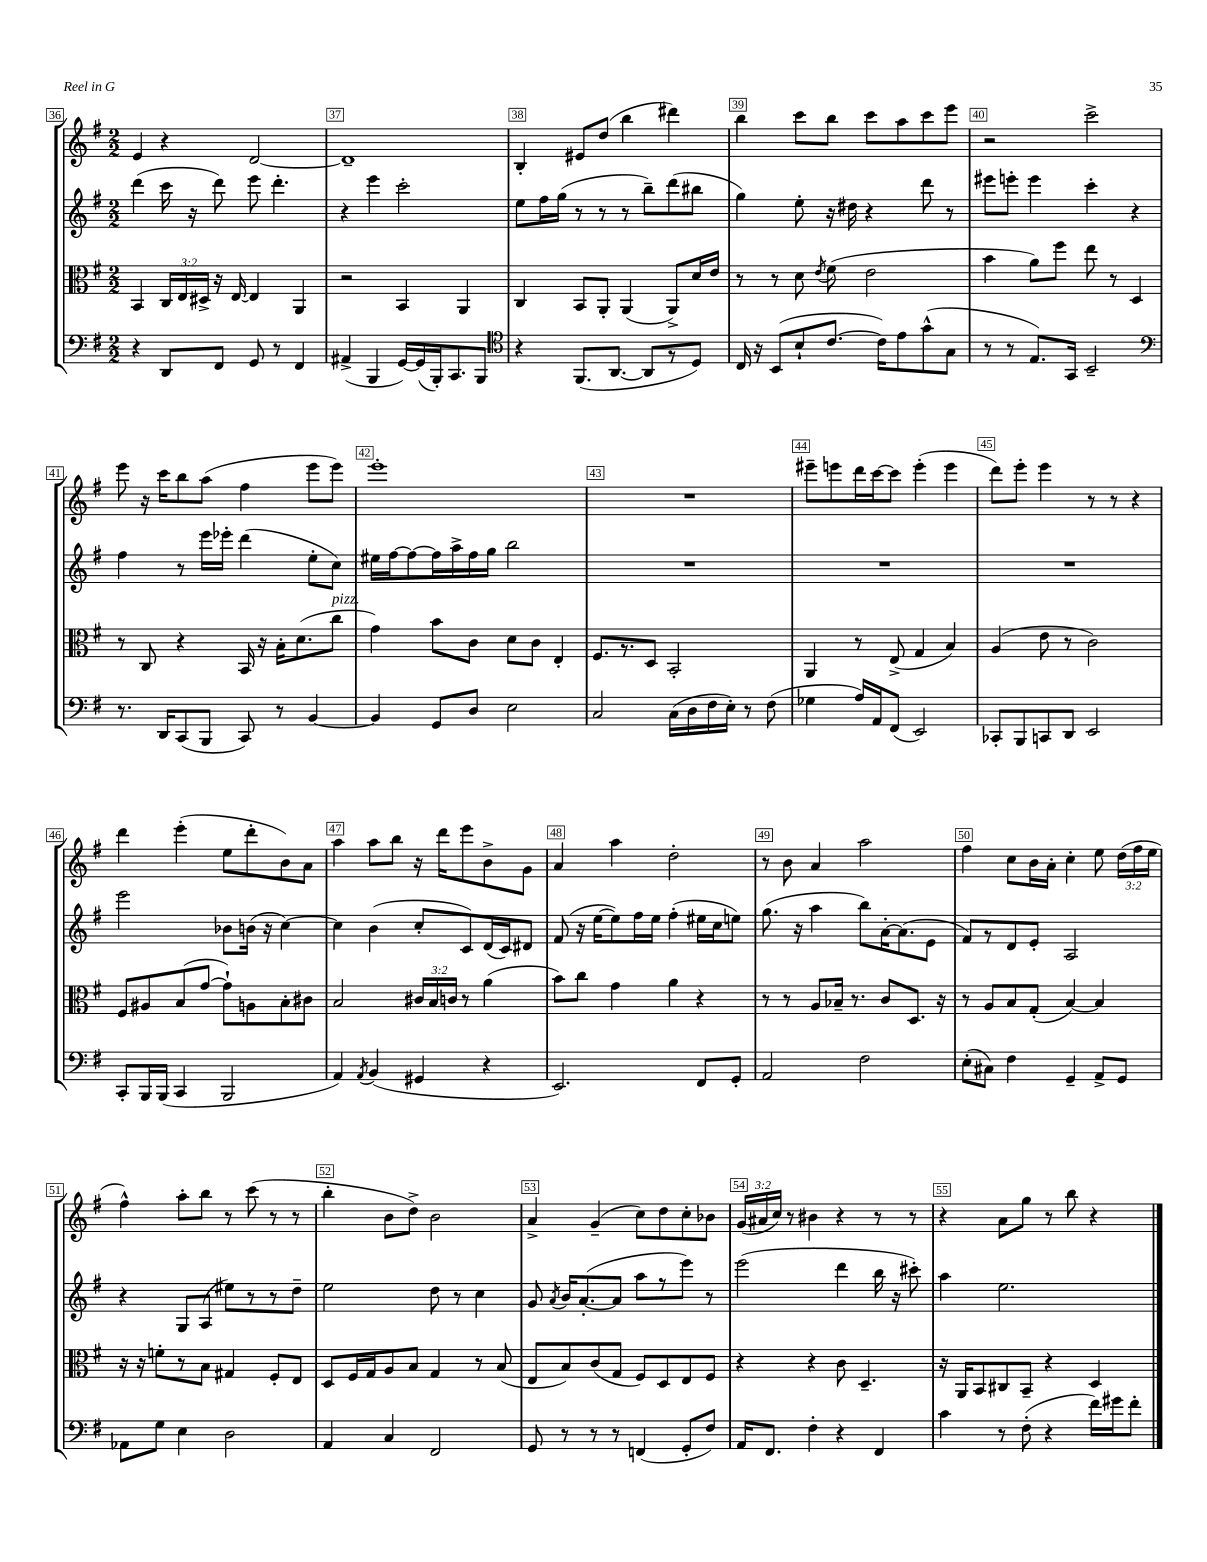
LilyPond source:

<<
\new StaffGroup <<
\new Staff = "s0" {
    \clef treble \key g \major \numericTimeSignature \time 2/2 \override Staff.TupletNumber.text = #tuplet-number::calc-fraction-text
    \autoBeamOff e'4 r4 d'2~ |
    d'1-- |
    b4-. eis'8[ d''8]( b''4 dis'''4) |
    b''4 c'''8[ b''8] c'''8[ a''8 c'''8 e'''8] |
    r2 c'''2-> |
    e'''8 r16 c'''16[ b''8 a''8]( fis''4 e'''8[ e'''8]) |
    e'''1-. |
    R1 |
    eis'''8[-- e'''8 d'''16 c'''16~ c'''8] e'''4-.( e'''4 |
    d'''8[) e'''8]-. e'''4 r8 r8 r4 |
    d'''4 e'''4-.( e''8[ d'''8-. b'8) a'8] |
    a''4 a''8[ b''8] r16 d'''16[ e'''8 b'8-> g'8] |
    a'4 a''4 d''2-. |
    r8 b'8 a'4 a''2 |
    fis''4 c''8[ b'16 a'16]-. c''4-. e''8 \tuplet 3/2 { d''16[( fis''16 e''16] } |
    fis''4-^) a''8[-. b''8] r8 c'''8( r8 r8 |
    b''4-. b'8[ d''8]->) b'2 |
    a'4-> g'4--( c''8[) d''8 c''8-. bes'8] |
    \tuplet 3/2 { g'16[( ais'16 c''16]) } r8 bis'4 r4 r8 r8 |
    r4 a'8[ g''8] r8 b''8 r4 \bar "|." |
}
\new Staff = "s1" {
    \clef treble \key g \major \numericTimeSignature \time 2/2
    \autoBeamOff d'''4( c'''16 r16 d'''8) e'''8 d'''4.-. |
    r4 e'''4 c'''2-. |
    e''8[ fis''16 g''16]( r8 r8 r8 b''8[--) d'''8( bis''8] |
    g''4) e''8-. r16 dis''16 r4 d'''8 r8 |
    eis'''8[ e'''8]-. e'''4 c'''4-. r4 |
    fis''4 r8 e'''16[ ees'''16]-. d'''4( e''8[-. c''8]) |
    eis''16[ fis''16~ fis''8~ fis''16 a''16-> fis''16 g''16] b''2 |
    R1 |
    R1 |
    R1 |
    e'''2 bes'8[ b'16]( r16 c''4~) |
    c''4 b'4( c''8[-. c'8) d'16( c'16) dis'8] |
    fis'8( r16 e''16[~ e''8) fis''16 e''16] fis''4-.( eis''16[ c''16 e''8]) |
    g''8.( r16 a''4 b''8[) a'16~-. a'8.( e'8] |
    fis'8[) r8 d'8 e'8]-. a2 |
    r4 g8[ a8]( eis''8[) r8 r8 d''8]-- |
    e''2 d''8 r8 c''4 |
    g'8 \acciaccatura { a'8 } b'16[ a'8.~-.( a'8] a''8[ r8 e'''8]) r8 |
    e'''2( d'''4 b''16 r16 cis'''8-.) |
    a''4 e''2. \bar "|." |
}
\new Staff = "s2" {
    \clef alto \key g \major \numericTimeSignature \time 2/2 \override Staff.TupletNumber.text = #tuplet-number::calc-fraction-text
    \autoBeamOff b,4 \tuplet 3/2 { c16[ e16 dis16]-> } r16 e16~ e4 a,4 |
    r2 b,4 a,4 |
    c4 b,8[ a,8]-. a,4( a,8[->) d'16 e'16] |
    r8 r8 d'8 \acciaccatura { e'8 } fis'8( e'2 |
    b'4 a'8[) fis''8] e''8 r8 d4 |
    r8 c8 r4 b,16 r16 b16[-. d'8.( c''8]^\markup { \italic "pizz." } |
    g'4) b'8[ c'8] d'8[ c'8] e4-. |
    fis8.[ r8. d8] b,2-. |
    a,4 r8 e8->( g4 b4) |
    a4( e'8 r8 c'2) |
    fis8[ ais8 b8( g'8]~ g'8[-!) a8 b8-. cis'8] |
    b2 \tuplet 3/2 { cis'16[ b16 c'16] } r8 a'4( |
    b'8[) c''8] g'4 a'4 r4 |
    r8 r8 a8[ bes16]-- r8. c'8[ d8.] r16 |
    r8 a8[ b8 g8]-.( b4~) b4 |
    r16 r16 f'8[-. r8 b8] gis4 fis8[-. e8] |
    d8[ fis16 g16 a8 b8] g4 r8 b8( |
    e8[ b8) c'8( g8] fis8[) d8 e8 fis8] |
    r4 r4 c'8 d4.-- |
    r16 a,16[ b,8 cis8 b,8]-- r4 d4 \bar "|." |
}
\new Staff = "s3" {
    \clef bass \key g \major \numericTimeSignature \time 2/2
    \autoBeamOff r4 d,8[ fis,8] g,8 r8 fis,4 |
    ais,4->( b,,4 g,16[~) g,16( b,,16-.) c,8. b,,8] |
    \clef tenor r4 fis,8.[( a,8.]~ a,8[ r8 d8]) |
    c16 r16 b,8[( b8-! c'8.]~ c'16[) e'8 g'8-^( g8] |
    r8 r8 e8.[) g,16] b,2-- |
    \clef bass r8. d,16[ c,8( b,,8] c,8) r8 b,4~ |
    b,4 g,8[ d8] e2 |
    c2 c16[( d16 fis16 e16]-.) r8 fis8( |
    ges4 a16[) a,16 fis,8]( e,2) |
    ces,8[-. b,,8 c,8 d,8] e,2 |
    c,8[-. b,,16 b,,16]( c,4 b,,2 |
    a,4) \acciaccatura { a,8 } b,4( gis,4 r4 |
    e,2.) fis,8[ g,8]-. |
    a,2 fis2 |
    e8[-.( cis8]) fis4 g,4-- a,8[-> g,8] |
    aes,8[ g8] e4 d2 |
    a,4 c4 fis,2 |
    g,8 r8 r8 r8 f,4( g,8[-. fis8]) |
    a,16[ fis,8.] fis4-. r4 fis,4 |
    c'4 r8 fis8-.( r4 fis'16[) gis'16 fis'8]-. \bar "|." |
}
>>
>>
\layout { \context { \Score currentBarNumber = #36 \override BarNumber.break-visibility = ##(#f #t #t) barNumberVisibility = #all-bar-numbers-visible \override BarNumber.stencil = #(make-stencil-boxer 0.1 0.3 ly:text-interface::print) } }
